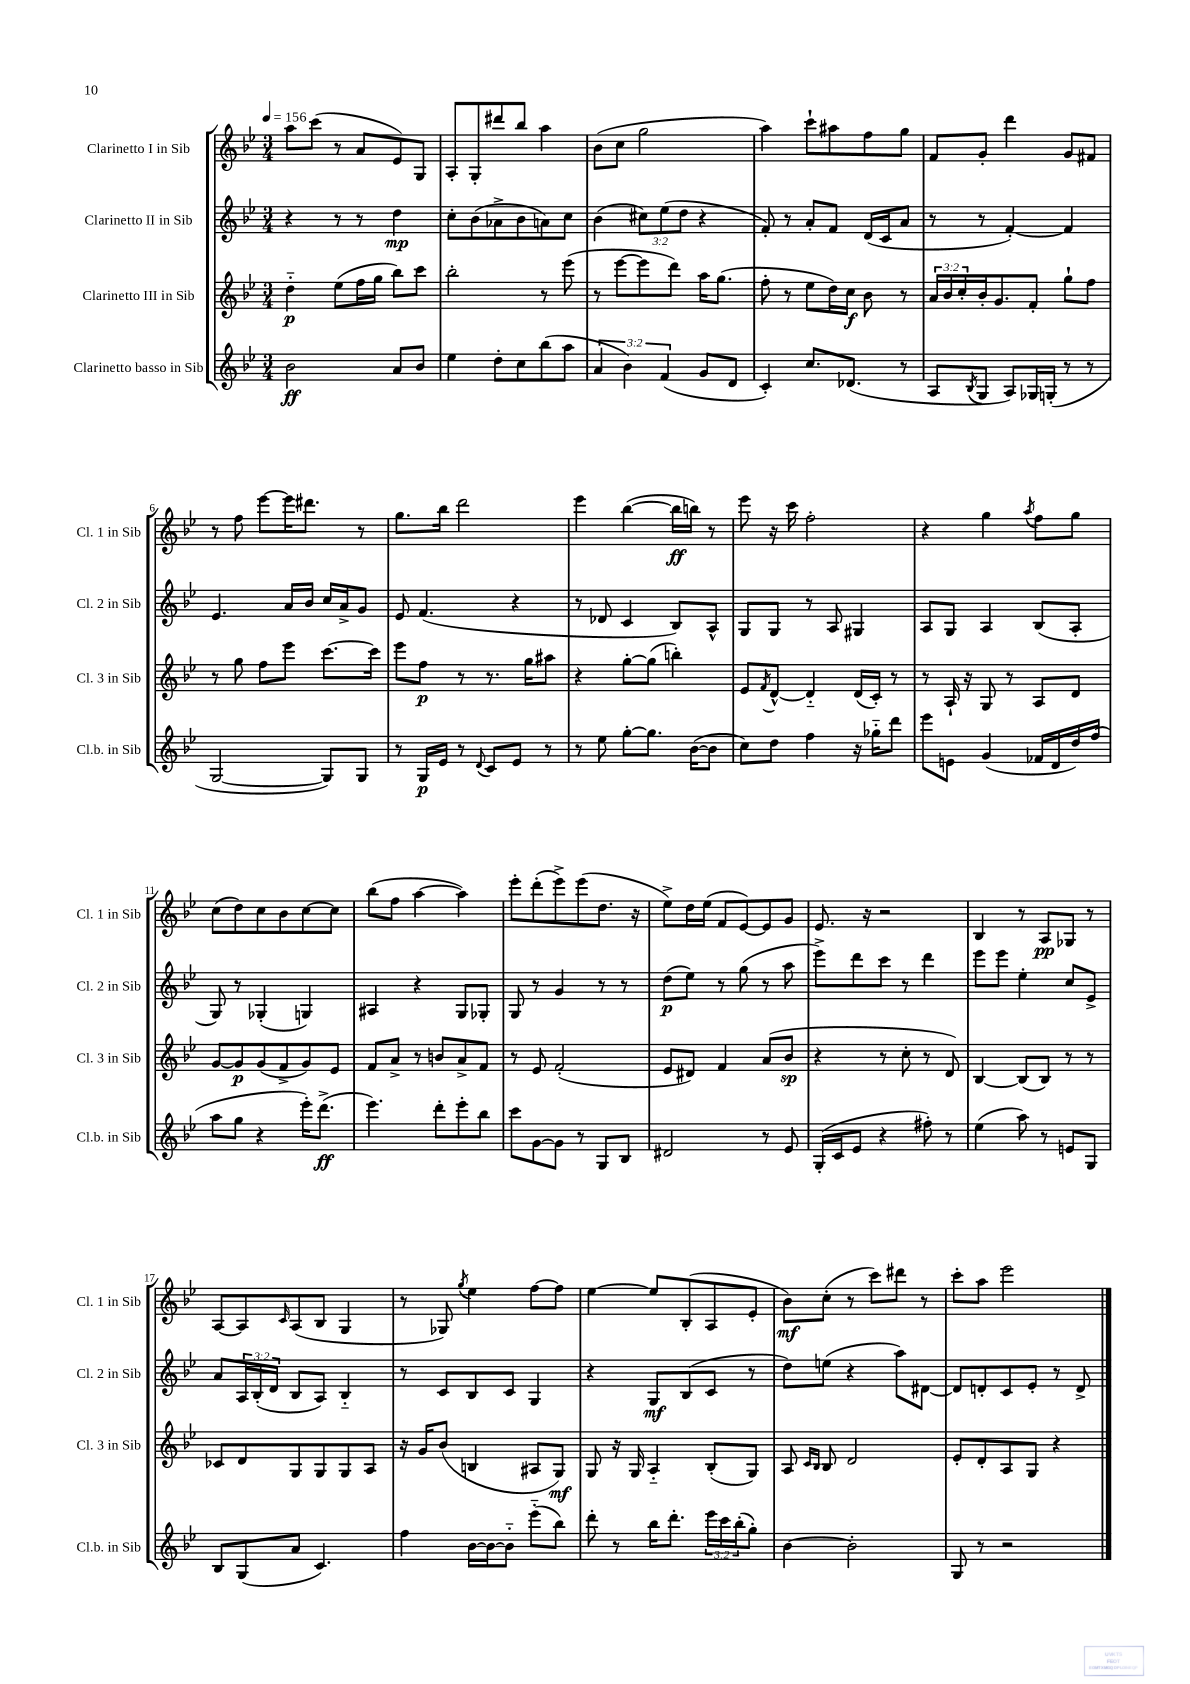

**kern	**dynam	**kern	**dynam	**kern	**dynam	**kern	**dynam
*part4	*part4	*part3	*part3	*part2	*part2	*part1	*part1
*staff4	*staff4	*staff3	*staff3	*staff2	*staff2	*staff1	*staff1
*I"Clarinetto basso in Sib	*	*I"Clarinetto III in Sib	*	*I"Clarinetto II in Sib	*	*I"Clarinetto I in Sib	*
*I'Cl.b. in Sib	*	*I'Cl. 3 in Sib	*	*I'Cl. 2 in Sib	*	*I'Cl. 1 in Sib	*
*clefG2	*	*clefG2	*	*clefG2	*	*clefG2	*
*k[b-e-]	*	*k[b-e-]	*	*k[b-e-]	*	*k[b-e-]	*
*M3/4	*	*M3/4	*	*M3/4	*	*M3/4	*
*MM156	*	*MM156	*	*MM156	*	*MM156	*
=1	=1	=1	=1	=1	=1	=1	=1
2b-\	ff	4dd\	p	4r	.	8aa\L	.
.	.	.	.	.	.	(8ccc\J	.
.	.	(8ee-\L	.	8r	.	8r	.
.	.	16ff\L	.	8r	.	8a/L	.
.	.	16gg\JJ	.	.	.	.	.
8a/L	.	8bb-\L)	.	4dd\	mp	8e-/)	.
8b-/J	.	8ccc\J	.	.	.	8G/J	.
=2	=2	=2	=2	=2	=2	=2	=2
4ee-\	.	2bb-'\	.	8cc'\L	.	8A'/L	.
.	.	.	.	(8b-\	.	8G'/	.
8dd'\L	.	.	.	8a-X^\	.	8ddd#X/	.
8cc\	.	.	.	8b-\	.	8bb-/J	.
(8bb-\	.	8r	.	8an\)	.	4aa\	.
8aa\J	.	(8eee-\	.	8cc\J	.	.	.
=3	=3	=3	=3	=3	=3	=3	=3
6a/	.	8r	.	(4b-\	.	(8b-\L	.
.	.	[8eee-\L	.	.	.	8cc\J	.
6b-\)	.	.	.	.	.	.	.
.	.	8eee-\]	.	12cc#X\L)	.	2gg\	.
(6f/	.	.	.	(12ee-\	.	.	.
.	.	8ddd\J)	.	.	.	.	.
.	.	.	.	12dd\J	.	.	.
8g/L	.	16aa\KL	.	4r	.	.	.
.	.	(8.gg\J	.	.	.	.	.
8d/J	.	.	.	.	.	.	.
=4	=4	=4	=4	=4	=4	=4	=4
4c'/)	.	8ff'\	.	8f'/)	.	4aa\)	.
.	.	8r	.	8r	.	.	.
8.cc/L	.	8ee-\L	.	8a'/L	.	8ccc`\L	.
.	.	16dd\L)	.	8f/J	.	8aa#X\	.
(8.d-X/J	.	16cc\JJ	f	.	.	.	.
.	.	8b-\	.	(16d/LL	.	8ff\	.
.	.	.	.	16c/J	.	.	.
8r	.	8r	.	8a/J	.	8gg\J	.
=5	=5	=5	=5	=5	=5	=5	=5
8A/L	.	24a/LL	.	8r	.	8f/L	.
.	.	24b-/	.	.	.	.	.
.	.	24cc'/	.	.	.	.	.
8qB-/	.	.	.	.	.	.	.
8G/J	.	16b-'/J	.	8r	.	8g'/J	.
.	.	8.g/	.	.	.	.	.
8A/L)	.	.	.	[4f'/)	.	4ddd\	.
16G-X/L	.	8f'/J	.	.	.	.	.
(16Gn'/JJ	.	.	.	.	.	.	.
8r	.	8gg`\L	.	4f/]	.	8g/L	.
8r	.	8ff\J	.	.	.	8f#X/J	.
!!LO:LB:g=z
=6	=6	=6	=6	=6	=6	=6	=6
[2G/	.	8r	.	4.e-/	.	8r	.
.	.	8gg\	.	.	.	8ff\	.
.	.	8ff\L	.	.	.	[8eee-\L	.
.	.	8eee-\J	.	16a/LL	.	16eee-\K]	.
.	.	.	.	16b-/JJ	.	8.ddd#X\J	.
8G/L])	.	[8.ccc\L	.	16cc/LL	.	.	.
.	.	.	.	16a^/J	.	.	.
8G/J	.	.	.	8g/J	.	8r	.
.	.	16ccc\Jk]	.	.	.	.	.
=7	=7	=7	=7	=7	=7	=7	=7
8r	.	8eee-\L	.	8e-/	.	8.gg\L	.
16G/LL	p	8ff\J	p	(4.f/	.	.	.
16e-/JJ	.	.	.	.	.	16bb-\Jk	.
8r	.	8r	.	.	.	2ddd\	.
8qqd/	.	.	.	.	.	.	.
8c/L	.	8.r	.	.	.	.	.
8e-/J	.	.	.	4r	.	.	.
.	.	16gg\KL	.	.	.	.	.
8r	.	8aa#X\J	.	.	.	.	.
=8	=8	=8	=8	=8	=8	=8	=8
8r	.	4r	.	8r	.	4eee-\	.
8ee-\	.	.	.	8d-X/	.	.	.
[8gg'\L	.	[8gg'\L	.	4c/	.	([4bb-\	.
8.gg\J]	.	(8gg\J]	.	.	.	.	.
.	.	4bbn'\)	.	8B-/L)	.	16bb-\LL]	ff
([16b-\KL	.	.	.	.	.	16bbn\JJ)	.
8b-\J]	.	.	.	8A^^/J	.	8r	.
=9	=9	=9	=9	=9	=9	=9	=9
8cc\L)	.	8e-/L	.	8G/L	.	8eee-\	.
.	.	8qf/	.	.	.	.	.
8dd\J	.	[8d^^/J	.	8G/J	.	16r	.
.	.	.	.	.	.	16ccc\	.
4ff\	.	4d/]	.	8r	.	2ff'\	.
.	.	.	.	8A/	.	.	.
16r	.	(16d/LL	.	4G#X/	.	.	.
16gg-X\KL	.	16c'/JJ)	.	.	.	.	.
8ddd\J	.	8r	.	.	.	.	.
=10	=10	=10	=10	=10	=10	=10	=10
8eee-\L	.	8r	.	8A/L	.	4r	.
8en\J	.	16A`/	.	8G/J	.	.	.
.	.	16r	.	.	.	.	.
(4g/	.	8G/	.	4A/	.	4gg\	.
.	.	8r	.	.	.	.	.
.	.	.	.	.	.	8qaa/	.
16f-X/LL	.	8A/L	.	(8B-/L	.	8ff\L	.
16d/	.	.	.	.	.	.	.
16dd/)	.	8d/J	.	8A'/J	.	8gg\J	.
(16ff/JJ	.	.	.	.	.	.	.
!!LO:LB:g=z
=11	=11	=11	=11	=11	=11	=11	=11
8aa\L	.	[8g/L	.	8G/)	.	(8cc\L	.
8gg\J	.	8g/]	p	8r	.	8dd\)	.
4r	.	(8g/	.	(4G-X'/	.	8cc\	.
.	.	8f^/	.	.	.	8b-\	.
16eee-'\KL)	.	8g/)	.	4Gn/)	.	[8cc\	.
(8.ddd^\J	ff	.	.	.	.	.	.
.	.	8e-/J	.	.	.	8cc\J]	.
=12	=12	=12	=12	=12	=12	=12	=12
4.eee-\)	.	8f/L	.	4A#X/	.	(8bb-\L	.
.	.	8a^/J	.	.	.	8ff\J	.
.	.	8r	.	4r	.	[4aa\	.
8ddd'\L	.	8bn/L	.	.	.	.	.
8eee-'\	.	8a^/	.	8G/L	.	4aa\])	.
8bb-\J	.	8f/J	.	8G-X'/J	.	.	.
=13	=13	=13	=13	=13	=13	=13	=13
8ccc\L	.	8r	.	8G/	.	8eee-'\L	.
[8g\	.	8e-/	.	8r	.	(8ddd'\	.
8g\J]	.	(2f'/	.	4g/	.	8eee-^\)	.
8r	.	.	.	.	.	(8eee-\	.
8G/L	.	.	.	8r	.	8.dd\J	.
8B-/J	.	.	.	8r	.	.	.
.	.	.	.	.	.	16r	.
=14	=14	=14	=14	=14	=14	=14	=14
2d#X/	.	8e-/L	.	(8dd\L	p	8ee-^\L)	.
.	.	8d#X/J)	.	8ee-\J)	.	16dd\L	.
.	.	.	.	.	.	(16ee-\JJ	.
.	.	4f/	.	8r	.	8f/L	.
.	.	.	.	(8gg\	.	[8e-/)	.
8r	.	(8a/L	.	8r	.	8e-/]	.
8e-/	.	8b-/J	sp	8aa\	.	8g/J	.
=15	=15	=15	=15	=15	=15	=15	=15
(16G'/LL	.	4r	.	8eee-^\L)	.	8.e-/	.
16c/J	.	.	.	.	.	.	.
8e-/J	.	.	.	8ddd\	.	.	.
.	.	.	.	.	.	16r	.
4r	.	8r	.	8ccc\J	.	2r	.
.	.	8cc'\	.	8r	.	.	.
8ff#X'\)	.	8r	.	4ddd\	.	.	.
8r	.	8d/)	.	.	.	.	.
=16	=16	=16	=16	=16	=16	=16	=16
(4ee-\	.	[4B-/	.	8eee-\L	.	4B-/	.
.	.	.	.	8eee-\J	.	.	.
8aa\)	.	(8B-/L]	.	4ee-'\	.	8r	.
8r	.	8B-/J)	.	.	.	8A/L	pp
8en/L	.	8r	.	8cc/L	.	8G-X/J	.
8G/J	.	8r	.	8e-^/J	.	8r	.
!!LO:LB:g=z
=17	=17	=17	=17	=17	=17	=17	=17
8B-/L	.	8c-X/L	.	8a/L	.	[8A/L	.
(8G/	.	8d/	.	24A/L	.	8A/]	.
.	.	.	.	(24B-'/	.	.	.
.	.	.	.	24d/JJ	.	.	.
.	.	.	.	.	.	16qqc/	.
8a/J	.	8G/	.	8B-/L	.	(8A/	.
4.c/)	.	8G/	.	8A/J)	.	8B-/J	.
.	.	8G/	.	4B-/	.	4G/	.
.	.	8A/J	.	.	.	.	.
=18	=18	=18	=18	=18	=18	=18	=18
4ff\	.	16r	.	8r	.	8r	.
.	.	16g/KL	.	.	.	.	.
.	.	(8b-/J	.	8c/L	.	8G-X/)	.
.	.	.	.	.	.	8qgg/	.
[16b-\LL	.	4Bn/	.	8B-/	.	4ee-\	.
16b-\J_	.	.	.	.	.	.	.
8b-\J]	.	.	.	8c/J	.	.	.
(8eee-\L	.	8A#X/L	.	4G/	.	[8ff\L	.
8bb-\J)	.	8G/J)	mf	.	.	8ff\J]	.
=19	=19	=19	=19	=19	=19	=19	=19
8ddd'\	.	8G/	.	4r	.	[4ee-\	.
8r	.	16r	.	.	.	.	.
.	.	16G/	.	.	.	.	.
16bb-\KL	.	4A/	.	8G/L	mf	8ee-/L]	.
8.ddd'\J	.	.	.	.	.	.	.
.	.	.	.	(8B-/	.	(8B-'/	.
24eee-\LL	.	(8B-'/L	.	8c/J	.	8A/	.
24ccc\	.	.	.	.	.	.	.
(24bb-'\J	.	.	.	.	.	.	.
8gg'\J)	.	8G/J)	.	8r	.	8e-'/J	.
=20	=20	=20	=20	=20	=20	=20	=20
[4b-\	.	8A/	.	8dd\L)	.	8b-\L)	mf
.	.	16qqc/LL	.	.	.	.	.
.	.	16qqB-/JJ	.	.	.	.	.
.	.	8B-/	.	(8een\J	.	(8cc'\J	.
2b-'\]	.	2d/	.	4r	.	8r	.
.	.	.	.	.	.	8ccc\L)	.
.	.	.	.	8aa\L)	.	8ddd#X\J	.
.	.	.	.	[8d#X\J	.	8r	.
=21	=21	=21	=21	=21	=21	=21	=21
8G/	.	8e-'/L	.	8d#/L]	.	8ccc'\L	.
8r	.	8d'/	.	8dn'/	.	8aa\J	.
2r	.	8A/	.	8c/	.	2eee-\	.
.	.	8G/J	.	8e-'/J	.	.	.
.	.	4r	.	8r	.	.	.
.	.	.	.	8d^/	.	.	.
==	==	==	==	==	==	==	==
*-	*-	*-	*-	*-	*-	*-	*-
